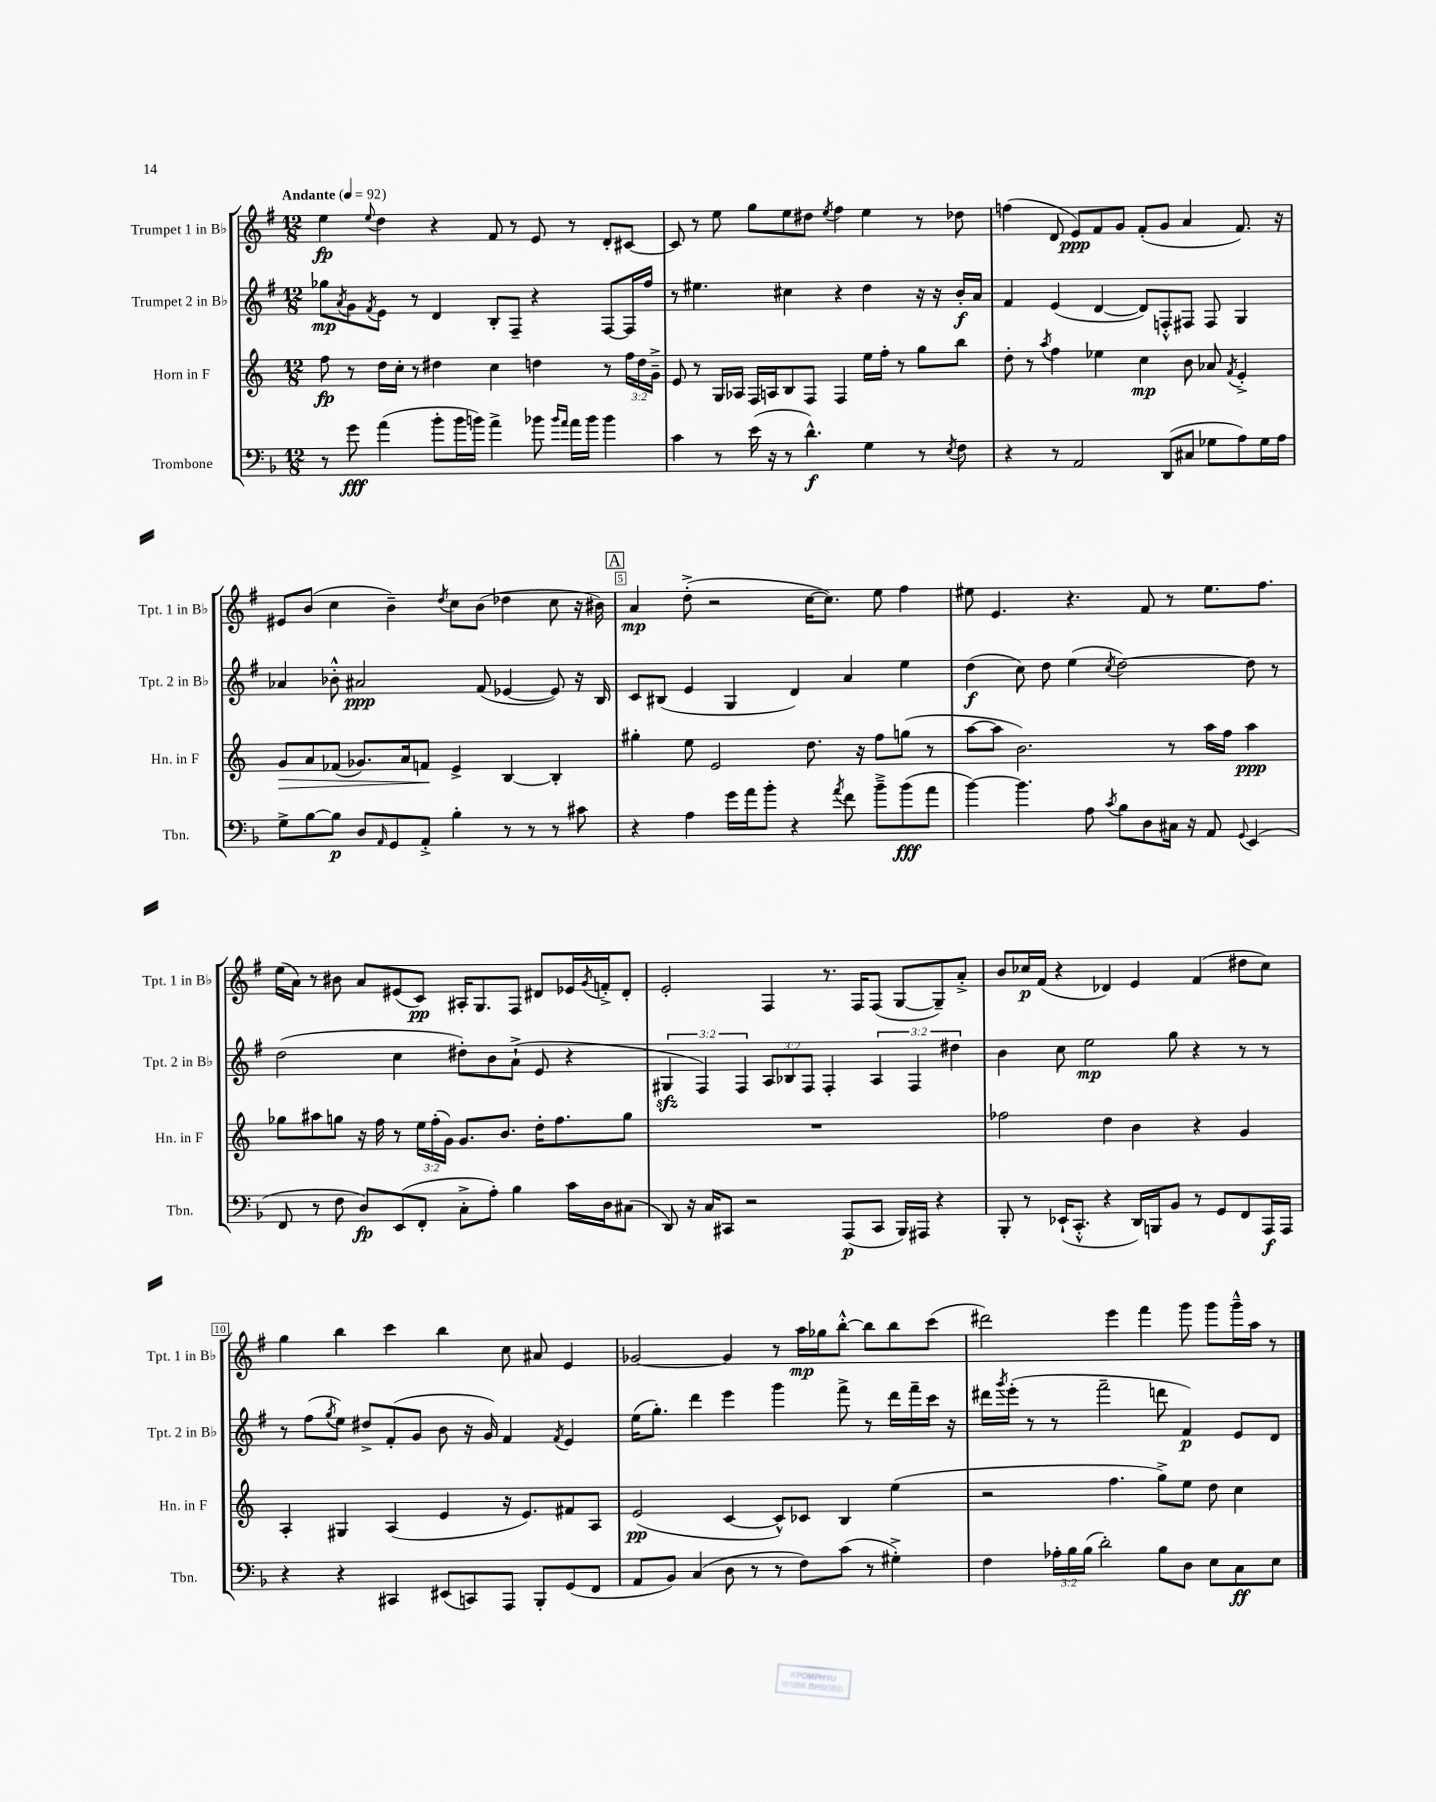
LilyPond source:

<<
\new StaffGroup <<
\new Staff = "s0" \with { instrumentName = "Trumpet 1 in Bb" shortInstrumentName = "Tpt. 1 in Bb" } {
    \clef treble \key g \major \numericTimeSignature \time 12/8 \tempo "Andante" 4 = 92
    e''4\fp \appoggiatura { e''8 } d''4 r4 fis'8 r8 e'8 r8 d'8-. cis'8~ |
    cis'8 r8 e''8 g''8 e''8 dis''8 \acciaccatura { e''8 } fis''4 e''4 r8 des''8 |
    f''4( d'8 e'8\ppp) fis'8 g'8 fis'8-.( g'8 a'4 fis'8.) r16 |
    eis'8 b'8( c''4 b'4--) \acciaccatura { d''8 } c''8 b'8( des''4 c''8 r16 bis'16) |
    \mark \markup { \box "A" } a'4\mp d''8-.->( r2 c''16~ c''8.) e''8 fis''4 |
    eis''8 e'4. r4. fis'8 r8 eis''8. fis''8. |
    e''16( a'16) r8 bis'8 a'8 eis'8( c'8\pp) ais16-. g8. fis8 dis'8 ees'16 \acciaccatura { g'8 } f'16-.-> dis'8-. |
    e'2-. fis4 r8. fis16 fis8( g8~ g8--) a'8-.-> |
    b'8 ces''16\p fis'16( r4 des'4) e'4 fis'4( dis''8 ces''8) |
    g''4 b''4 c'''4 b''4 c''8 ais'8 e'4 |
    ges'2~ ges'4 r8 a''16\mp ges''16 b''8~-.-^ b''8 b''8 c'''8( |
    dis'''2) e'''4 fis'''4 g'''8 g'''8 g'''16---^ a''16 r8 \bar "|." |
}
\new Staff = "s1" \with { instrumentName = "Trumpet 2 in Bb" shortInstrumentName = "Tpt. 2 in Bb" } {
    \clef treble \key g \major \numericTimeSignature \time 12/8 \override Staff.TupletNumber.text = #tuplet-number::calc-fraction-text
    ges''8\mp \acciaccatura { a'8 } g'8 \acciaccatura { fis'8 } e'8 r8 d'4 b8-. fis8-- r4 fis8~ fis16 fis''16 |
    r8 eis''4. cis''4 r4 d''4 r16 r16 b'16-.\f a'16 |
    fis'4 e'4( d'4~ d'8) f8-.-^ fis8 fis8 g4 |
    aes'4 bes'8-.-^ ais'2\ppp fis'8( ees'4~ ees'8) r16 b16 |
    \mark \markup { \box "A" } c'8 bis8( e'4 g4 d'4) a'4 e''4 |
    d''4\f( c''8) d''8 e''4( \acciaccatura { c''8 } d''2~) d''8 r8 |
    d''2( c''4 dis''8-.) b'8 a'8-!->( e'8 r4 |
    \tuplet 3/2 { gis4\sfz fis4) fis4 } \tuplet 3/2 { a8 bes8 fis8 } fis4-. \tuplet 3/2 { a4 fis4 dis''4 } |
    b'4 c''8 e''2\mp g''8 r4 r8 r8 |
    r8 fis''8( \acciaccatura { g''8 } e''8) dis''8-> fis'8-.( g'8 b'8 r16 g'16) fis'4 \acciaccatura { fis'8 } e'4 |
    e''16( g''8.-.) d'''4 e'''4 g'''4 fis'''8-> r8 d'''16 fis'''16-- c'''16 r16 |
    dis'''16 \acciaccatura { g'''8 } e'''16-.( r8 r8 fis'''2-- d'''8 fis'4\p) e'8 d'8 \bar "|." |
}
\new Staff = "s2" \with { instrumentName = "Horn in F" shortInstrumentName = "Hn. in F" } {
    \clef treble \key c \major \numericTimeSignature \time 12/8 \override Staff.TupletNumber.text = #tuplet-number::calc-fraction-text
    f''8\fp r8 d''16 c''16-. r8 dis''4 c''4 d''4 r8 \tuplet 3/2 { f''16 d''16 g'16---> } |
    e'8 r8 g16 aes16 f16 a16 b8 f8 f4 e''16 f''16-. r8 g''8 b''8 |
    d''8-. r8 \acciaccatura { a''8 } f''4 ees''4 c''4\mp b'8 aes'8 \acciaccatura { f'8 } e'4-.-> |
    g'8\> a'8 fes'8( ges'8.) a'16 f'8\! e'4-> b4~ b4-. |
    \mark \markup { \box "A" } gis''4-. e''8 e'2 d''8. r16 f''8 g''8( r8 |
    a''8~ a''8 b'2.) r8 a''16 f''16 a''4\ppp |
    ges''8 ais''8 g''8 r16 f''16 r8 \tuplet 3/2 { e''16 f''16-.( g'16) } g'8. b'8. d''16-. f''8. g''8 |
    R1. |
    fes''2 d''4 b'4 r4 g'4 |
    a4-. gis4 a4( e'4 r16 e'8.) fis'8 a8 |
    e'2\pp( c'4~ c'8-^) ces'8 b4 e''4( |
    r2 f''4. g''8->) e''8 d''8 c''4 \bar "|." |
}
\new Staff = "s3" \with { instrumentName = "Trombone" shortInstrumentName = "Tbn." } {
    \clef bass \key f \major \numericTimeSignature \time 12/8 \override Staff.TupletNumber.text = #tuplet-number::calc-fraction-text
    r8 g'8\fff a'4( bes'8-. bes'16 b'16) a'4-> bes'8 \grace { bes'16 a'16 } a'16 bes'16 bes'4 |
    c'4 r8 e'16( r16 r8 d'4.-^\f) g4 r8 \acciaccatura { e8 } f8 |
    r4 r8 a,2 d,8( cis8 ges8 a8) ges16 a16 |
    g8-> bes8~ bes8\p d8 \grace { a,16 } g,8 a,8-.-> bes4-. r8 r8 r8 cis'8 |
    \mark \markup { \box "A" } r4 a4 g'16 a'16 bes'8-. r4 \acciaccatura { a'8 } f'8 bes'8---> bes'8\fff( a'8 |
    bes'4~) bes'4. a8 \acciaccatura { c'8 } bes8 d8 cis16 r16 a,8 \appoggiatura { g,8 } e,4( |
    f,8 r8 f8 d8\fp) e,8( f,8-. c8-.-> a8-.) bes4 c'16 d16 cis8( |
    d,8) r16 c16 cis,8 r2 a,,8\p( cis,8 bes,,16) ais,,16 r4 |
    bes,,8-. r8 ees,16-!( c,8.-.-^ r4 d,16) b,,16 bes,8 r8 g,8 f,8 a,,16\f a,,16 |
    r4 r4 cis,4 eis,8( c,8) a,,8 bes,,8-. g,8( f,8 |
    a,8 bes,8) c4( d8 r8 r8 f8) c'8( r8 gis4-.->) |
    f4 \tuplet 3/2 { aes16-. bes16 bes16( } d'2-.) bes8 d8 e8 c8\ff e8 \bar "|." |
}
>>
>>
\layout { \context { \Score \override BarNumber.break-visibility = ##(#f #t #t) barNumberVisibility = #(every-nth-bar-number-visible 5) \override BarNumber.stencil = #(make-stencil-boxer 0.1 0.3 ly:text-interface::print) } }
